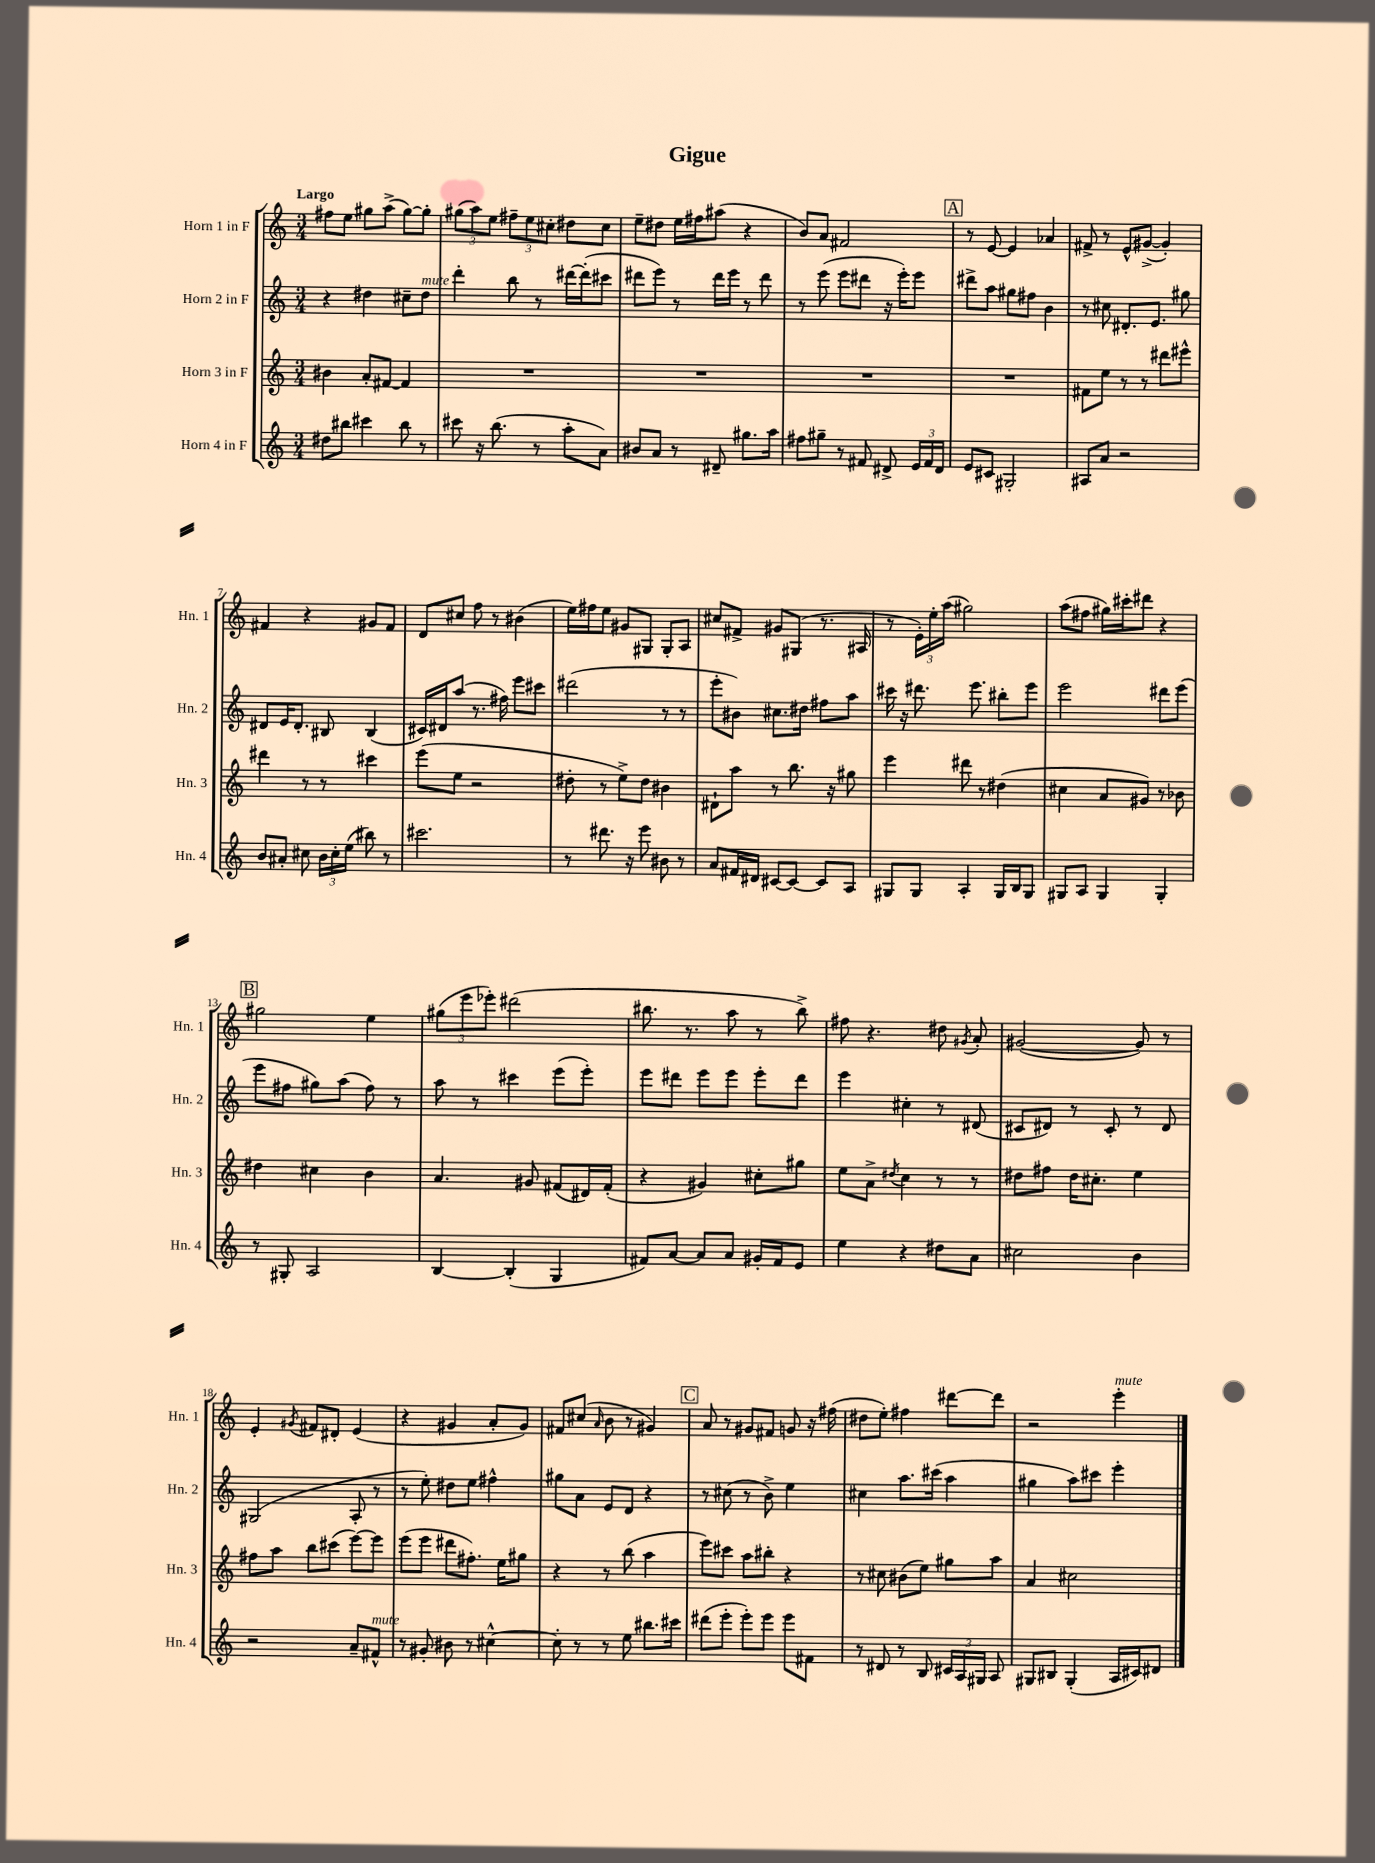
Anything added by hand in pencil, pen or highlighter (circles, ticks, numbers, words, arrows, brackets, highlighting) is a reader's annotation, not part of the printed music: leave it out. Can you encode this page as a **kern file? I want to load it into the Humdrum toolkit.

**kern	**kern	**kern	**kern
*staff4	*staff3	*staff2	*staff1
*clefG2	*clefG2	*clefG2	*clefG2
*k[]	*k[]	*k[]	*k[]
*M3/4	*M3/4	*M3/4	*M3/4
8dd#	4b#	4r	8ff#
8bb#	.	.	8ee
4ccc#	8a'	4dd#	8gg#
.	[8f#	.	(8aa^
8bb#	4f#]	8cc#~	[8gg#)
8r	.	8dd#	8gg#']
=	=	=	=
8ccc#	2.r	4ddd'	(12gg#
.	.	.	12aa)
16r	.	.	.
.	.	.	12ee
(8.bb	.	.	.
.	.	8bb	12ff#~
.	.	.	12ee
8r	.	8r	.
.	.	.	12cc#'
8aa'	.	[16ddd#	8dd#
.	.	(16ddd#']	.
8a)	.	8ccc#	8cc#
=	=	=	=
8b#	2.r	8ddd#	8ee~
8a	.	8eee)	8dd#
8r	.	8r	16ee
.	.	.	16ff#
8d#~	.	16ddd#	(8aa#
.	.	16eee	.
8.gg#	.	8r	4r
.	.	8ddd#	.
16aa	.	.	.
=	=	=	=
8ff#	2.r	8r	8b)
8gg#~	.	(8eee	8a
8r	.	8eee	2f#
8f#	.	8ddd#	.
8d#^	.	16r	.
.	.	16eee')	.
24e	.	8eee	.
24f#	.	.	.
24d#	.	.	.
=	=	=	=
8e	2.r	8ddd#^	8r
8c#	.	8aa	[8e
2G#'	.	8gg#	4e]
.	.	8ff#	.
.	.	4b	4a-
=	=	=	=
8A#	8f#	8r	8f#^
8a	8ee	8cc#	8r
2r	8r	8.d#'	8e^^
.	8r	.	([8g#^
.	.	8.e	.
.	8ddd#	.	4g#'])
.	8eee#^^	8gg#	.
=	=	=	=
8b	4ddd#	8d#	4f#
8a#'	.	16e	.
.	.	8.d#'	.
8cc#	8r	.	4r
24b	8r	8B#	.
24cc#'	.	.	.
(24ee	.	.	.
8bb#)	4ccc#	(4B#	8g#
8r	.	.	8f#
=	=	=	=
2.ccc#	(8eee	16c#)	8d
.	.	16d#	.
.	8ee	(8aa	8cc#
.	2r	8.r	8ff
.	.	.	8r
.	.	16ff#)	.
.	.	8eee	(4b#
.	.	8ccc#	.
=	=	=	=
8r	8dd#'	(2ddd#	16ee)
.	.	.	16ff#
8.ddd#	8r	.	8ee
.	8ee^)	.	8g#
16r	.	.	.
8eee	8dd#	.	8G#
8b#	4b#	8r	8G#'
8r	.	8r	8A
=	=	=	=
8a	8d#`	8eee'	8cc#
16f#	8aa	8b#)	8f#^
16d#	.	.	.
[8c#	8r	8.cc#	8g#
8c#_	8.bb	.	(8G#
.	.	16dd#	.
8c#]	.	8ff#	8.r
.	16r	.	.
8A	8gg#	8aa	.
.	.	.	16A#
=	=	=	=
8G#	4eee	16ccc#	8r
.	.	16r	.
8G#	.	8.ddd#	24e')
.	.	.	24ee'
.	.	.	(24aa
4A'	8ddd#	.	2gg#)
.	.	8.eee	.
.	8r	.	.
16G#	(4dd#	8bb#'	.
16B	.	.	.
8G#	.	8eee	.
=	=	=	=
8G#	4cc#	2eee	(8aa
8A	.	.	8ff#
4G#	8a	.	16gg#)
.	.	.	16ccc#'
.	8g#)	.	8ddd#
4G#'	8r	8ddd#	4r
.	8b-	(8eee	.
=	=	=	=
8r	4dd#	8eee	2gg#
8G#'	.	8ff#	.
2A	4cc#	8gg#)	.
.	.	(8aa	.
.	4b	8ff#)	4ee
.	.	8r	.
=	=	=	=
[4B	4.a	8aa	(12gg#
.	.	.	12eee
.	.	8r	.
.	.	.	12eee-')
(4B']	.	4ccc#	(2ddd#
.	8g#	.	.
4G	(8f#	(8eee	.
.	16d#)	8eee')	.
.	(16f#'	.	.
=	=	=	=
8f#)	4r	8eee	8.bb#
[8a	.	8ddd#	.
.	.	.	8.r
8a]	4g#)	8eee	.
8a	.	8eee	8aa
16g#'	8cc#'	8eee'	8r
16f#	.	.	.
8e	8gg#	8ddd#	8bb#^)
=	=	=	=
4ee	8ee	4eee	8ff#
.	8a^	.	4.r
.	8qdd#	.	.
4r	4cc	4cc#'	.
8dd#	8r	8r	8dd#
.	.	.	8qg#
8a	8r	(8d#	8a'
=	=	=	=
2cc#	8dd#	8c#	([2g#
.	8ff#	8d#)	.
.	16dd#	8r	.
.	8.cc#'	.	.
.	.	8c#'	.
4b	4ee	8r	8g#])
.	.	8d#	8r
=	=	=	=
2r	8ff#	(2G#	4e'
.	8aa	.	.
.	.	.	8qg#
.	8bb	.	8f#
.	(8ccc#	.	8d#'
8a~	[8eee)	8A'	(4e
8f#^^	8eee]	8r	.
=	=	=	=
8r	(8eee	8r	4r
8g#'	8eee	8ee')	.
8b#	8ddd#	8dd#	4g#
8r	8.ff#')	8ee	.
[4cc#^^	.	4ff#^^	8a'
.	16ee	.	.
.	8gg#	.	8g#)
=	=	=	=
8cc#']	4r	8gg#	8f#
8r	.	8a	(8cc#
.	.	.	16qqa
8r	8r	8e	8b
8ee	(8bb	8d	8r
8.bb#	4aa	4r	4g#)
16ccc#	.	.	.
=	=	=	=
(8ddd#	8eee)	8r	8a
8eee'	8ccc#	(8cc#	8r
8eee')	8aa	8r	8g#
8eee	8bb#'	8b^)	8f#
8eee	4r	4ee	8g
8f#	.	.	16r
.	.	.	(16ff#
=	=	=	=
8r	8r	4cc#	8dd#
8d#	8cc#	.	8ee')
8r	(8b#	8.aa	4ff#
8B	8ee)	.	.
.	.	(16ccc#	.
24c#	8gg#	4aa	[8ddd#
24A	.	.	.
24G#	.	.	.
8A	8aa	.	8ddd#]
=	=	=	=
8G#	4a	4gg#	2r
8B#	.	.	.
(4G#'	2cc#	8aa)	.
.	.	8ccc#	.
16A	.	4eee'	4eee'
16c#)	.	.	.
8d#	.	.	.
==	==	==	==
*-	*-	*-	*-
